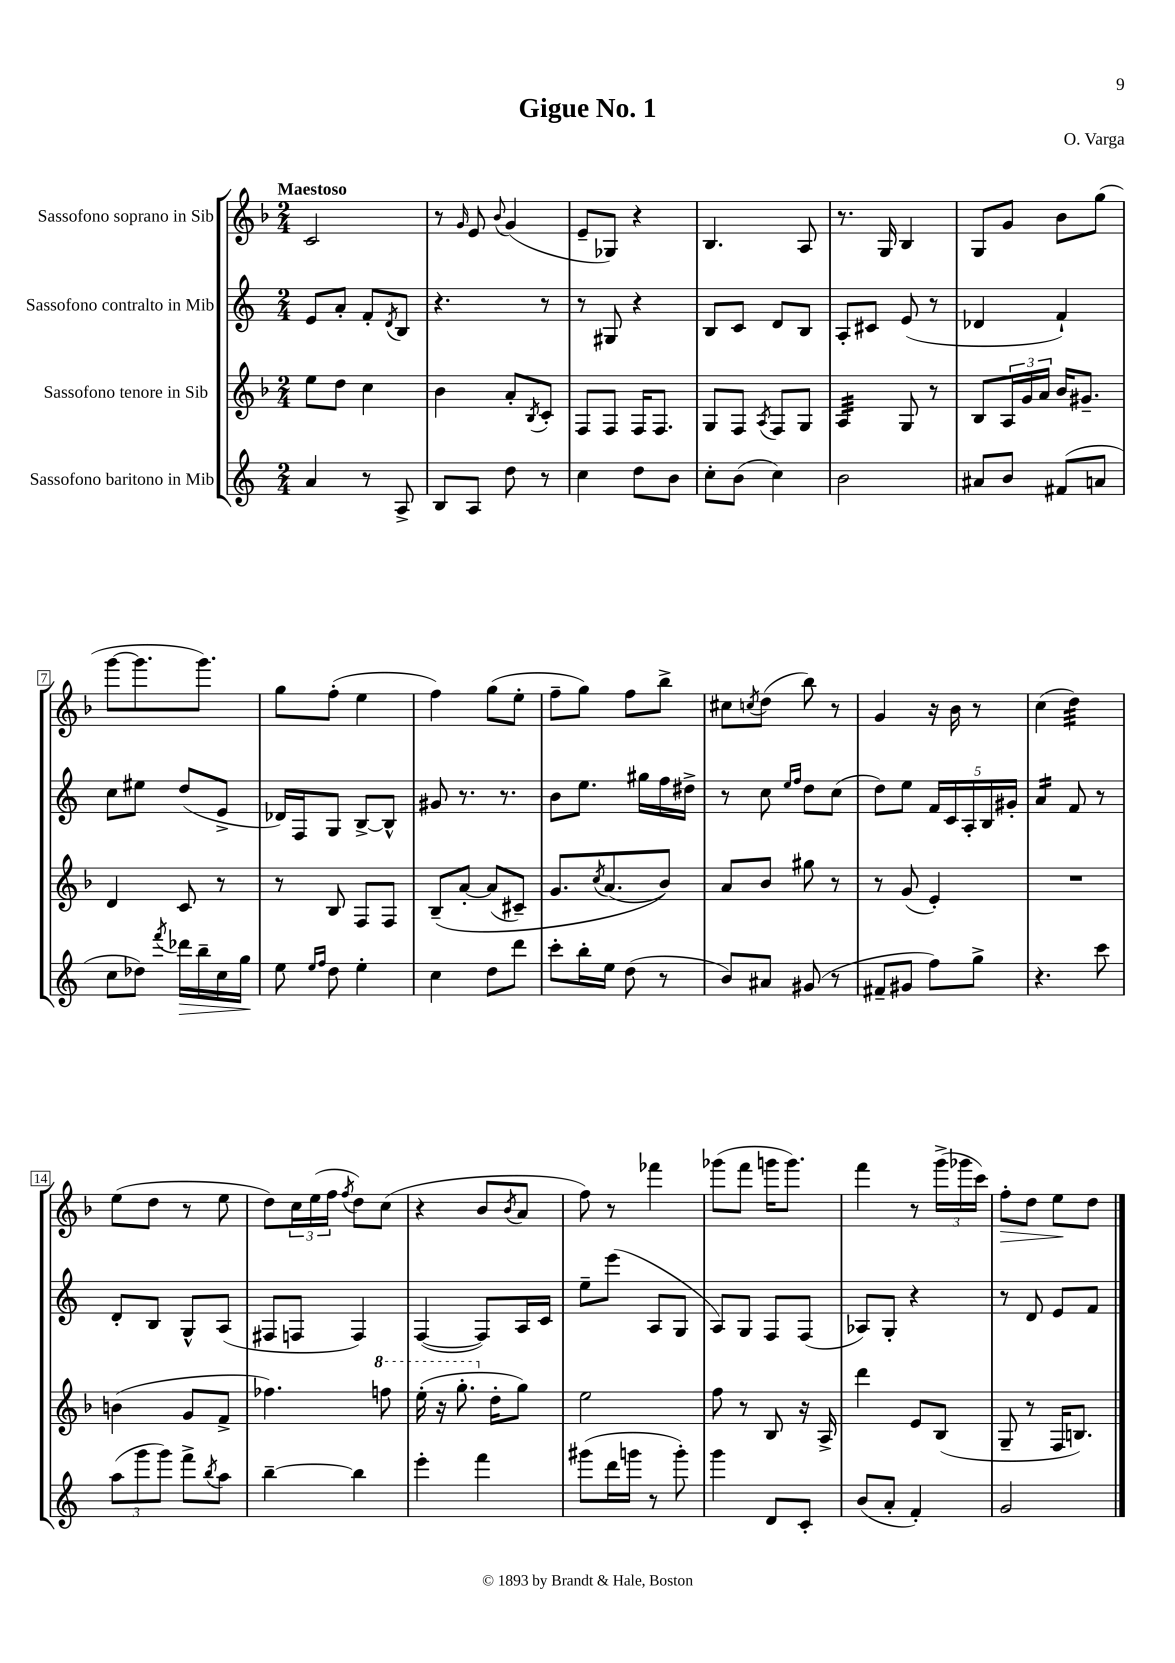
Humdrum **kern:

**kern	**kern	**kern	**kern
*staff4	*staff3	*staff2	*staff1
*clefG2	*clefG2	*clefG2	*clefG2
*k[]	*k[b-]	*k[]	*k[b-]
*M2/4	*M2/4	*M2/4	*M2/4
4a	8ee	8e	2c
.	8dd	8a'	.
8r	4cc	8f'	.
.	.	8qd	.
8A^	.	8B	.
=	=	=	=
8B	4b-	4.r	8r
.	.	.	16qqg
8A	.	.	8e
.	.	.	8qqb-
8dd	8a'	.	(4g
.	8qB-	.	.
8r	8c'	8r	.
=	=	=	=
4cc	8F	8r	8e~
.	8F	8G#	8G-)
8dd	16F	4r	4r
.	8.F	.	.
8b	.	.	.
=	=	=	=
8cc'	8G	8B	4.B-
(8b	8F	8c	.
.	8qA	.	.
4cc)	8F	8d	.
.	8G	8B	8A
=	=	=	=
2b	4A	8A'	8.r
.	.	8c#	.
.	.	.	16G
.	8G	(8e	4B-
.	8r	8r	.
=	=	=	=
8a#	8B-	4d-	8G
8b	24A	.	8g
.	24g	.	.
.	24a	.	.
(8f#	16b-	4f`)	8b-
.	8.g#~	.	.
8a	.	.	(8gg
=	=	=	=
8cc	4d	8cc	[8ggg
8dd-)	.	8ee#	8.ggg]
8qfff	.	.	.
16ddd-	8c	(8dd	.
16bb~	.	.	8.ggg)
16cc	8r	8e^	.
16gg	.	.	.
=	=	=	=
8ee	8r	16d-)	8gg
.	.	16F	.
16qqee	.	.	.
16qqff	.	.	.
8dd	8B-	8G	(8ff'
4ee'	8F	[8B^	4ee
.	8F	8B^^]	.
=	=	=	=
4cc	&(8B-~	8g#	4ff)
.	[8a'	8.r	.
8dd	(8a]	.	(8gg
.	.	8.r	.
8ddd	8c#~)	.	8ee'
=	=	=	=
8ccc'	8.g	8b	8ff~
16bb'	.	8.ee	8gg)
.	8qcc	.	.
16ee	(8.a	.	.
(8dd	.	.	8ff
.	.	16gg#	.
8r	8b-)&)	16ff	8bb-^
.	.	16dd#^	.
=	=	=	=
8b)	8a	8r	8cc#
.	.	.	8qcc
8a#	8b-	8cc	(8dd
.	.	16qqee	.
.	.	16qqff	.
(8g#	8gg#	8dd	8bb-)
8r	8r	(8cc	8r
=	=	=	=
8f#~	8r	8dd)	4g
8g#	(8g	8ee	.
8ff)	4e')	20f	16r
.	.	20c	.
.	.	.	16b-
.	.	20A'	.
8gg^	.	.	8r
.	.	20B	.
.	.	20g#'	.
=	=	=	=
4.r	2r	4a	(4cc
.	.	8f	4dd)
8ccc	.	8r	.
=	=	=	=
(12aa	(4b	8d'	(8ee
12ggg	.	.	.
.	.	8B	8dd
12ggg)	.	.	.
8fff^	8g	8G^^	8r
8qbb	.	.	.
8aa	8f^	(8A	8ee
=	=	=	=
[4bb~	4.ff-)	8F#	8dd)
.	.	8F	24cc
.	.	.	(24ee
.	.	.	24ff
.	.	.	8qff
4bb]	.	4F)	8dd)
.	8fff	.	(8cc
=	=	=	=
4eee'	(16eee'	([4F	4r
.	16r	.	.
.	8.ggg'	.	.
4fff	.	8F])	8b-
.	16dd'	.	.
.	.	.	8qb-
.	8gg)	16A	8a
.	.	16c	.
=	=	=	=
(8ggg#	2ee	8ee~	8ff)
16ddd	.	(8eee	8r
16ggg	.	.	.
8r	.	8A	4fff-
8ggg')	.	8G	.
=	=	=	=
4ggg	8ff	8A)	(8ggg-
.	8r	8G	8fff
8d	8B-	8F	16ggg
.	.	.	8.ggg)
8c'	16r	(8F	.
.	16A^	.	.
=	=	=	=
(8b	4ddd	8A-)	4fff
8a'	.	8G'	.
4f')	8e	4r	8r
.	(8B-	.	(24ggg^
.	.	.	24ggg-
.	.	.	24ccc)
=	=	=	=
2g	8G~	8r	8ff'
.	8r	8d	8dd
.	16F	8e	8ee
.	8.B)	.	.
.	.	8f	8dd
==	==	==	==
*-	*-	*-	*-
